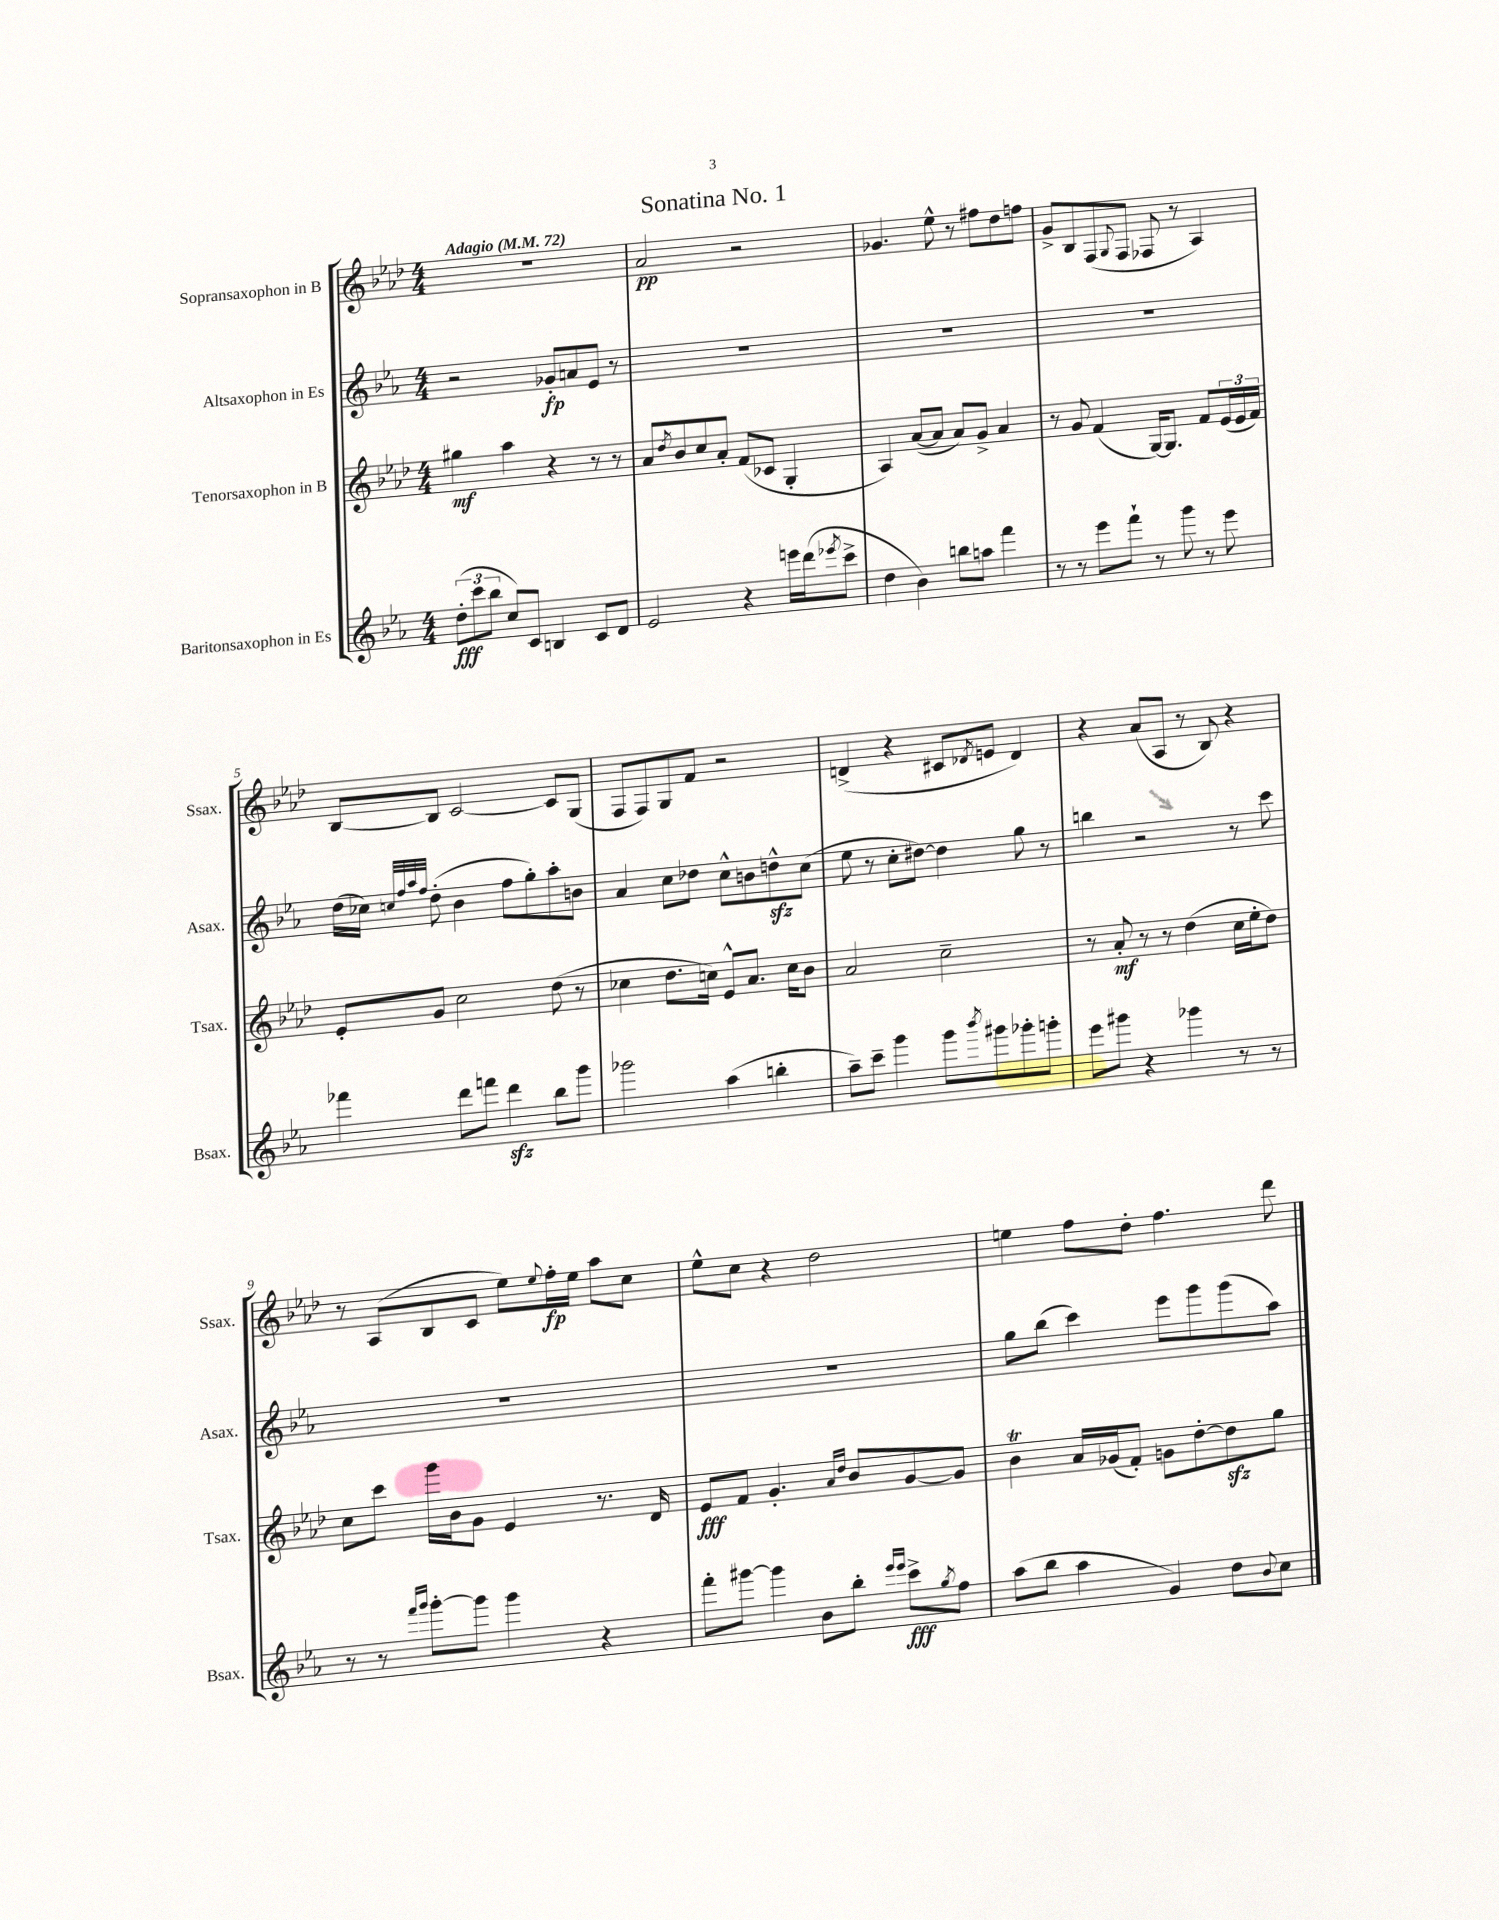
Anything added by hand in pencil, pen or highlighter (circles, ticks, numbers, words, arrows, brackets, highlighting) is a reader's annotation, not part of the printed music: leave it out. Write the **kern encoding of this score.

**kern	**kern	**kern	**kern
*staff4	*staff3	*staff2	*staff1
*clefG2	*clefG2	*clefG2	*clefG2
*k[b-e-a-]	*k[b-e-a-d-]	*k[b-e-a-]	*k[b-e-a-d-]
*M4/4	*M4/4	*M4/4	*M4/4
*MM72	*MM72	*MM72	*MM72
(12dd'	4gg#	2r	1r
12ccc	.	.	.
12bb-	.	.	.
8cc)	4aa-	.	.
8c	.	.	.
4B	4r	8g-'	.
.	.	8a	.
8c	8r	8e-	.
8d	8r	8r	.
=	=	=	=
2e-	8a-	1r	2a-
.	8qdd-	.	.
.	8b-	.	.
.	8cc	.	.
.	8a-'	.	.
4r	(8f	.	2r
.	8c-	.	.
16eee	4G'	.	.
(16ddd	.	.	.
8qeee-	.	.	.
8ccc^	.	.	.
=	=	=	=
4dd	4A-)	1r	4.g-
4b-)	([8a-	.	.
.	8a-]	.	8ee-^^
8bb	8a-)	.	8r
8aa	8g^	.	8ff#
4fff	4a-	.	8dd-
.	.	.	8ff
=	=	=	=
8r	8r	1r	8g^
8r	8g	.	8B-
8eee-	(4f	.	(8F
.	.	.	8qqG
8fff`	.	.	8F
8r	[16G)	.	8F-
.	8.G]	.	.
8ggg	.	.	8r
8r	8f	.	4A-)
8eee-	(24e-	.	.
.	24e-	.	.
.	24f)	.	.
=	=	=	=
4fff-	8e-'	(16dd	[8B-
.	.	16cc-)	.
.	.	32qqcc	.
.	.	32qqff	.
.	.	32qqaa-	.
.	.	32qqff	.
.	8g	(8dd'	8B-]
8ddd	2cc	4b-	[2c
8fff	.	.	.
4ddd	.	8ff	.
.	.	8gg')	.
8bb-	(8dd-	8aa-'	8c]
8ggg	8r	8b	(8G
=	=	=	=
2ggg-	4cc-	4a-	8F
.	.	.	8F)
.	8.dd-	8cc	8G
.	.	8dd-	8f
.	16cc)	.	.
(4aa-	8e-^^	8cc^^	2r
.	8.a-	8b	.
4bb'	.	8dd^^	.
.	16cc	.	.
.	8b-	(8cc	.
=	=	=	=
8aa-~)	2a-	8ee-	(4d^
8ccc~	.	8r	.
4ggg	.	8cc'	4r
.	.	[8dd#)	.
8ggg	2cc~	4dd#]	8c#
8qbbb-	.	.	8qd-
8ggg#	.	.	8e
8ggg-'	.	8gg	4d-)
8ggg'	.	8r	.
=	=	=	=
8eee-	8r	4bb	4r
8ggg#	8a-'	.	.
4r	8r	2r	(8a-
.	8r	.	8A-
4ggg-	(4dd-	.	8r
.	.	.	8B-)
8r	16cc	8r	4r
.	16ee-'	.	.
8r	8dd-)	8ccc	.
=	=	=	=
8r	8cc	1r	8r
8r	8ccc	.	(8A-
16qqfff	.	.	.
16qqggg	.	.	.
[8ggg'	16ggg	.	8B-
.	16b-	.	.
8ggg]	8g	.	8c
4ggg	4e-	.	8ee-)
.	.	.	8qqee-
.	.	.	16ff'
.	.	.	16ee-
4r	8.r	.	8aa-
.	.	.	8cc
.	16d-	.	.
=	=	=	=
8fff'	8e-	1r	8ee-^^
[8ggg#	8f	.	8cc
4ggg#]	4.g'	.	4r
8b-	.	.	2dd-
.	16qqa-	.	.
.	16qqdd-	.	.
8bb-'	8b-	.	.
16qqeee-	.	.	.
16qqeee-	.	.	.
8ccc^	[8g	.	.
8qgg	.	.	.
8ff	8g]	.	.
=	=	=	=
(8aa-	4b-	8gg	4ee
8bb-	.	(8bb-	.
4aa-	16a-	4ccc)	8ff
.	(16g-	.	.
.	8f')	.	8dd-'
4g)	8g	8eee-	4.ff
.	[8dd-'	8ggg	.
8dd	8dd-]	(8ggg	.
8qqb-	.	.	.
8cc	8gg	8aa-)	8ddd-
==	==	==	==
*-	*-	*-	*-
